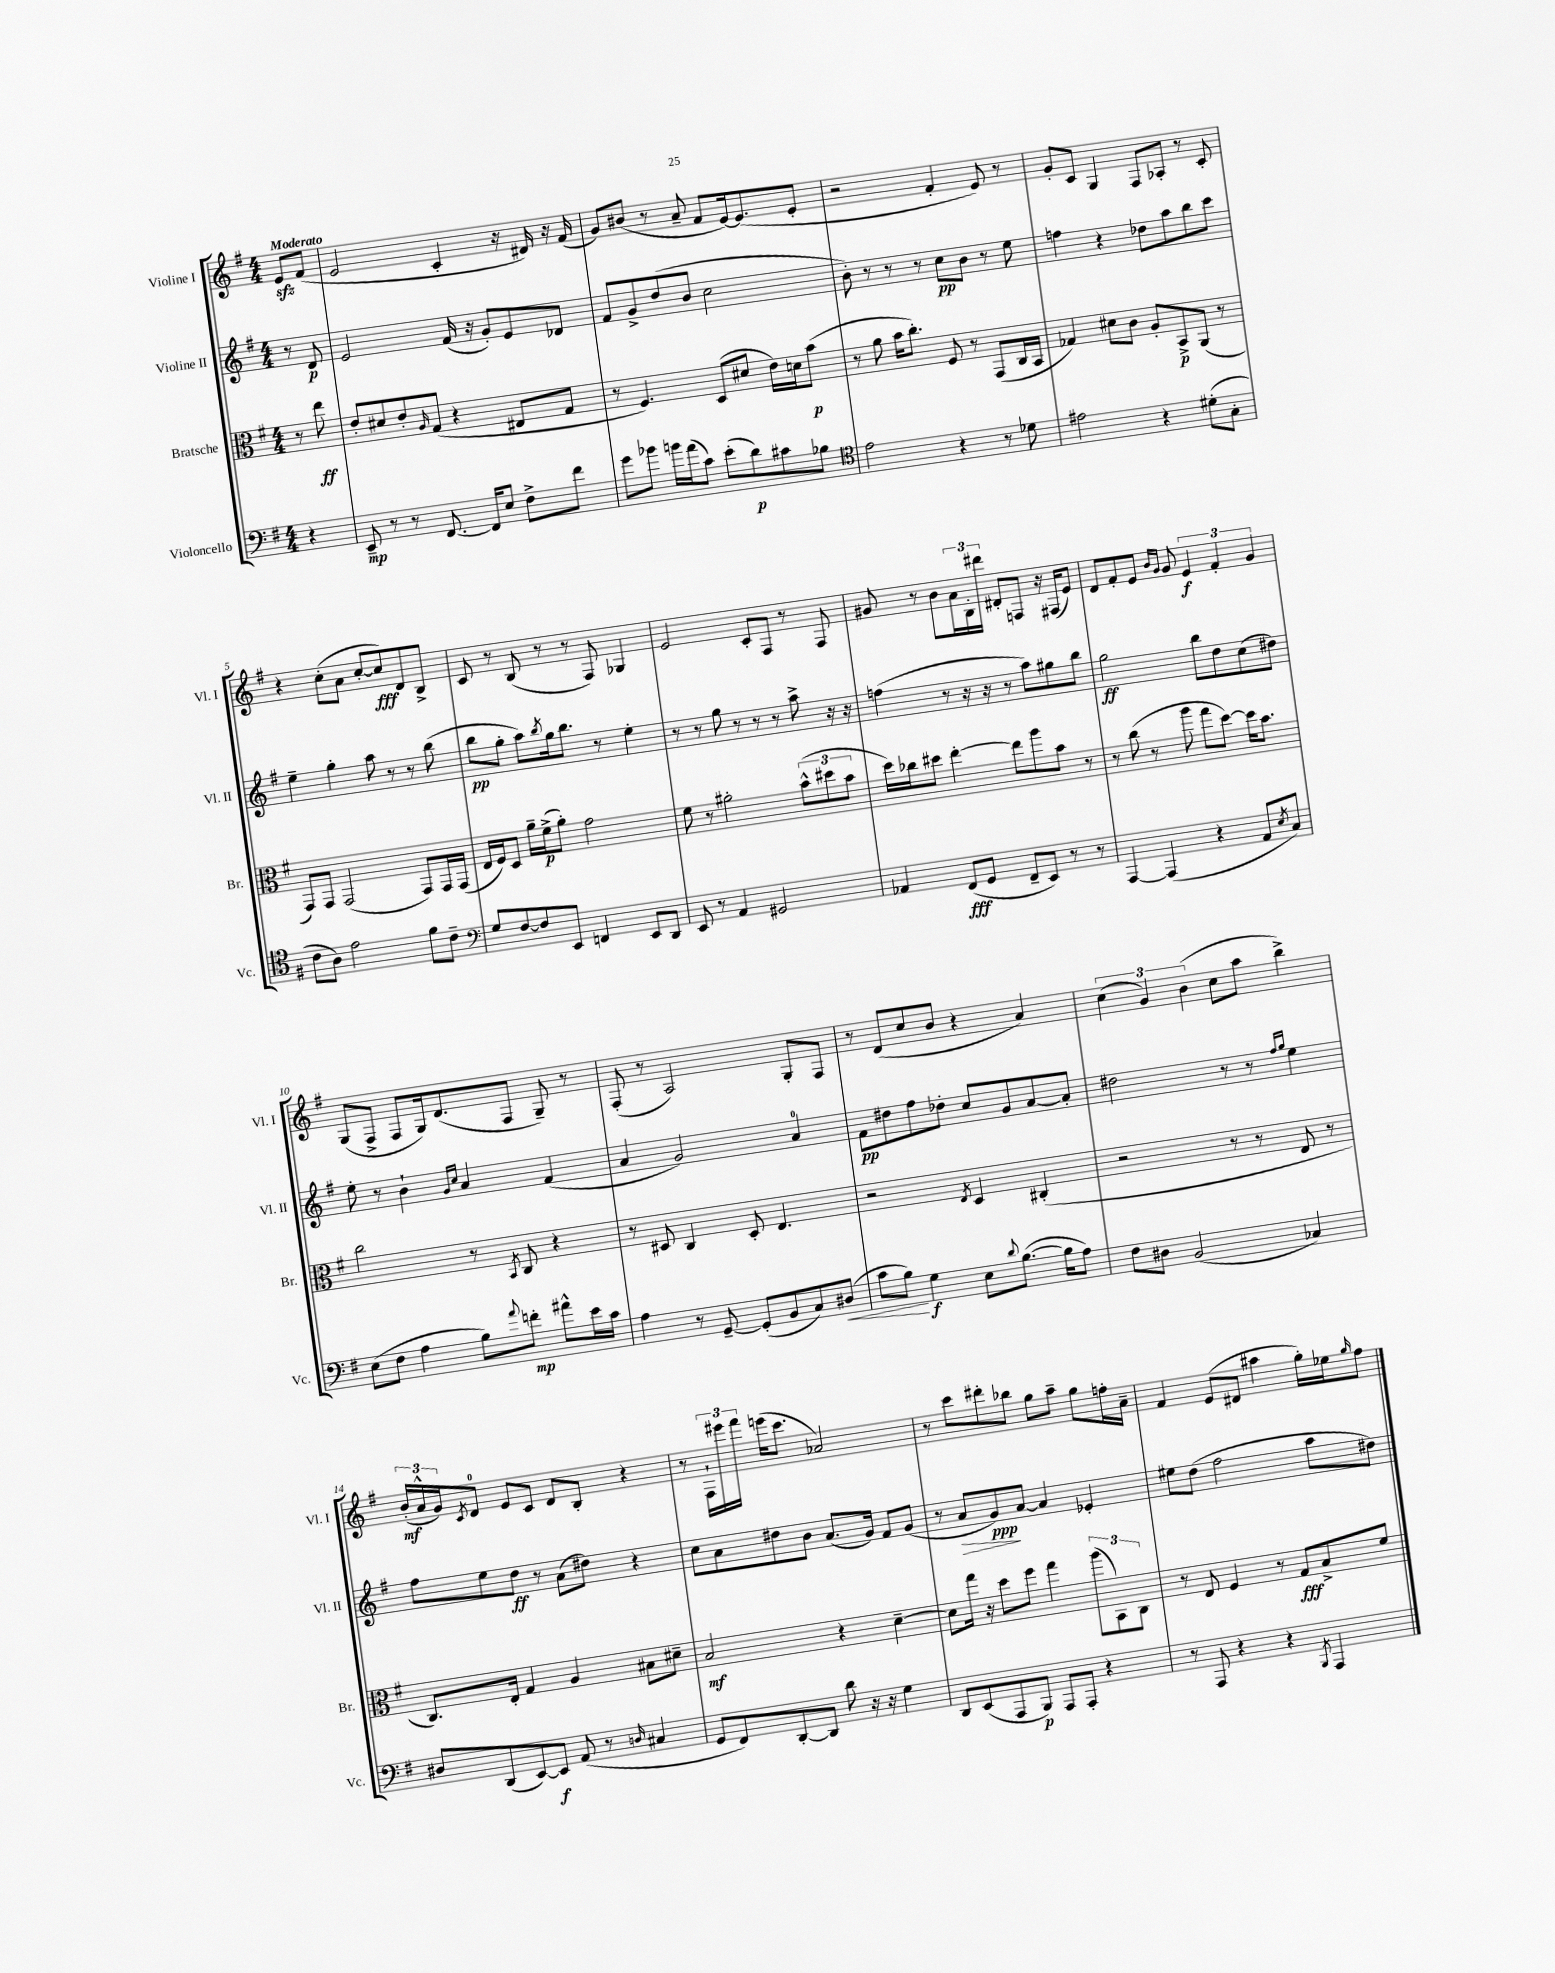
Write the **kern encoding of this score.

**kern	**kern	**kern	**kern
*staff4	*staff3	*staff2	*staff1
*clefF4	*clefC3	*clefG2	*clefG2
*k[f#]	*k[f#]	*k[f#]	*k[f#]
*M4/4	*M4/4	*M4/4	*M4/4
4r	8r	8r	8e/L
.	8ee\	8d/	(8f#/J
=	=	=	=
8EE~/	8e'/L	2e/	2e/
8r	8d#/	.	.
8r	8e'/	.	.
.	16qqA/	.	.
[8.FF#/	(8G/J	.	.
.	4r	(16f#/	4c'/
16FF#/]LK	.	16r	.
8E/J	.	8g'/L)	.
8F#^\L	8E#/L	8e/	16r
.	.	.	16d#/)
8f#\J	8G/J	8d-/J	16r
.	.	.	(16f#/
=	=	=	=
8g\L	8r	8f#/L	8g/L)
8b-\J	4.F#/)	8g^/	(8b#/J
16b\LL	.	(8dd/	8r
(16a\J	.	.	.
8c\J)	.	8b/J	8a~/
(8e'\L	(8D/L	2cc\	8f#/L
8d\)	8d#/J	.	[16e/k)
.	.	.	(8.e/]
8c#\	16e\LL)	.	.
.	16d\J	.	.
8B-\J	(8b\J	.	8e'/J
=	=	=	=
*clefC4	*	*	*
2e\	8r	8b'\)	2r
.	8a\	8r	.
.	16b\LK	8r	.
.	8.cc'\J)	.	.
.	.	8r	.
4r	8F#/	8cc\L	4f#'/
.	8r	8b\J	.
8r	(8GG/L	8r	8e/)
8d-\	16C/L	8ee\	8r
.	16BB/JJ	.	.
=	=	=	=
2e#\	4G-/)	4ff\	8g'/L
.	.	.	8c/J
.	8d#\L	4r	4G/
.	8c\J	.	.
4r	8A'/L	8dd-\L	8F#/L
.	8BB^/	8aa\	8A-'/J
(8d#'\L	(8AA/J	8bb\	8r
8G'\J	8r	8ccc\J	8c'/
=	=	=	=
8c\L	8GG/L)	4ee~\	4r
8A\J)	8GG/J	.	.
2e\	(2GG/	4gg'\	(8cc'\L
.	.	.	8a\J
.	.	8aa\	[8cc'/L
.	.	8r	8cc/])
8f#\L	8GG/L)	8r	8d/
8c~\J	16GG/L	(8bb\	8B^/J
.	(16GG/JJ	.	.
=	=	=	=
*clefF4	*	*	*
8G/L	16E/LL	8bb\L	8c/
.	16F#/J)	.	.
[8F#/	8D/J	8gg'\J	8r
8F#/]	16a~\LL	8aa\L)	(8B/
.	(16f#^\J	.	.
.	.	8qbb/	.
8EE/J	8a'\J)	16gg\k	8r
.	.	8.bb\J	.
4FF/	2g\	.	8r
.	.	8r	8F#/)
8EE/L	.	4ee'\	4G-/
8DD/J	.	.	.
=	=	=	=
8EE/	8f#\	8r	2e/
8r	8r	8r	.
4AA/	2a#'\	8gg\	.
.	.	8r	.
2GG#/	.	8r	8c'/L
.	.	8r	8F#/J
.	(12b^^\L	8aa^\	8r
.	12dd#\	.	.
.	.	16r	8F#/
.	12b\J	.	.
.	.	16r	.
=	=	=	=
4AA-/	16dd\LL)	(4ff\	8g#/
.	16cc-\J	.	.
.	8dd#\J	.	8r
(8FF#/L	[4ee'\	8r	8b\L
8GG/J	.	16r	24a\L
.	.	.	24B'\
.	.	16r	.
.	.	.	24ddd#\JJ
8FF#~/L	8ee\]L	8r	8d#'/L
8EE/J)	8aa\	8aa\L)	8F/J
8r	8b\J	8gg#\	16r
.	.	.	(16F#/LK
8r	8r	8bb\J	8e/J)
=	=	=	=
[4AAA/	8r	2gg\	8d/L
.	(8cc\	.	8f#'/
(4AAA/]	8r	.	8e/J
.	.	.	16qqb/LL
.	.	.	16qqg/JJ
.	8aa\	.	8g/
4r	8gg\L	8bb\L	6e/
.	[8dd\J)	8dd\	.
.	.	.	6f#'/
8AA/L	16dd\]LK	(8cc\	.
.	8.b\J	.	.
.	.	.	6g/
8qE/	.	.	.
8C/J)	.	8dd#\J)	.
=	=	=	=
(8E\L	2cc\	8ee'\	(8G/L
8F#\J	.	8r	8F#^/J
4A\	.	4b`\	8F#/L
.	.	.	16G/k)
.	.	.	(8.d/
.	.	16qqg/LL	.
.	.	16qqcc/JJ	.
8B\L)	8r	4a/	.
8qqa/	8qBB/	.	.
8f'\J	8C/	.	8F#/J
8a#^^\L	4r	(4f#/	8G~/)
16e\L	.	.	8r
16c\JJ	.	.	.
=	=	=	=
4A\	8r	4a/	(8F#'/
.	8D#/	.	8r
8r	4C/	2g/)	2A/)
[8GG~/	.	.	.
(8GG'/]L	8D#'/	.	.
8BB/	4.E/	.	.
8C/)	.	4a/	8G'/L
(8D#/J	.	.	8F#/J
=	=	=	=
8c\L	2r	8f#\L	8r
8B\J)	.	8dd#\	(8d/L
4G\	.	8ff#\	8cc/
.	.	8dd-'\J	8b/J
.	8qE/	.	.
8E\L	4D/	8cc/L	4r
8qqd/	.	.	.
([8.B\J	.	8g/	.
.	(4C#'/	[8a/	4a/)
16B\]LK	.	.	.
8A\J)	.	8a'/]J	.
=	=	=	=
8F#\L	2r	2dd#\	(6cc\
8D#\J	.	.	.
.	.	.	6g/)
(2BB/	.	.	.
.	.	.	(6b\
.	8r	8r	8cc\L
.	8r	8r	8aa\J
.	.	16qqff#/LL	.
.	.	16qqgg/JJ	.
4C-/)	8E/	4ee\	4bb^\)
.	8r	.	.
=	=	=	=
8D#/L	8.C/L)	8ff#\L	(24b'/LL
.	.	.	24a^^/
.	.	.	24g/J)
.	.	.	8qc/
(8DD/	.	8ee\	8d/J
.	16E'/Jk	.	.
[8EE/)	4G/	8dd\J	8e/L
8EE/]J	.	8r	8c/J
(8AA/	4A/	(8a\L	8d/L
8r	.	8dd#\J)	8B'/J
16qqD/	.	.	.
4C#/	8B#\L	4r	4r
.	8d#~\J	.	.
=	=	=	=
8GG/L	2B/	8cc\L	8r
8FF#/)	.	8a\	24F#`\LL
.	.	.	24eee#\
.	.	.	24fff#\JJ
[8DD'/	.	8dd#\	(16eee\LK
.	.	.	8.ccc\J
8DD/]J	.	8b\J	.
8d\	4r	(8.a/L	2a-/)
16r	.	.	.
16r	.	16g/Jk)	.
4G\	[4d~\	8f#/L	.
.	.	(8g/J	.
=	=	=	=
8DD/L	8d\]L	8r	8r
(8EE/	16gg\Jk	8a/L	8ccc\L
.	16r	.	.
8AAA/	8dd\L	8g/)	8ddd#'\
8BBB/J)	8ff#\J	[8a/J	8bb-\J
8AAA/L	4gg\	4a/]	8gg\L
8AAA'/J	.	.	8aa~\J
4r	(12aa\L	4e-'/	8gg\L
.	12BB\)	.	.
.	.	.	16ff'\L
.	12C\J	.	.
.	.	.	16a~\JJ
=	=	=	=
8r	8r	8ee#\L	4f#/
8AAA/	8E/	(8dd\J	.
4r	4F#/	2ff#\	(8e/L
.	.	.	8d#/J
4r	8r	.	4aa#\
.	8G/L	.	.
8qBBB/	.	.	.
4AAA/	8B^/	8aa\L	16gg'\LL)
.	.	.	16ee-\J
.	.	.	16qqgg/
.	8f#/J	8dd#\J)	8ff#\J
==	==	==	==
*-	*-	*-	*-
